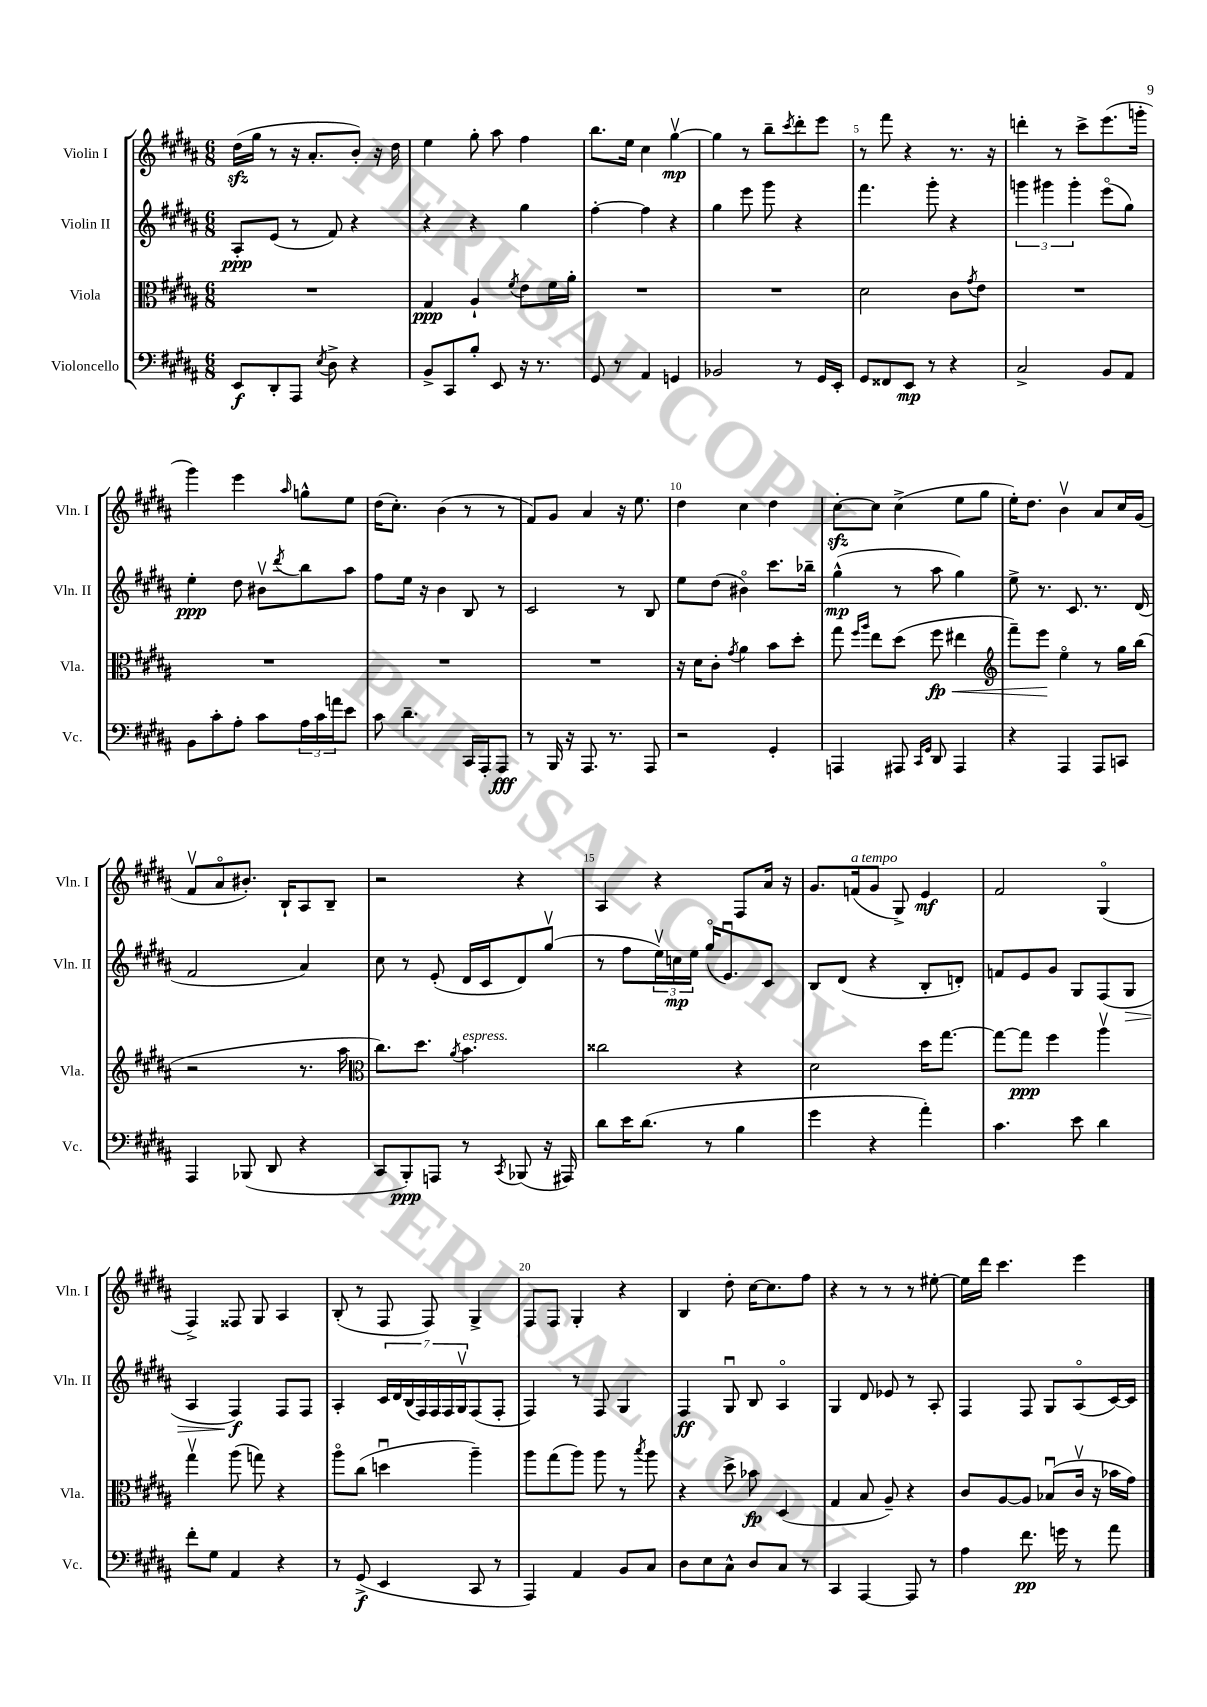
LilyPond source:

<<
\new StaffGroup <<
\new Staff = "s0" \with { instrumentName = "Violin I" shortInstrumentName = "Vln. I" } {
    \clef treble \key b \major \numericTimeSignature \time 6/8
    dis''16\sfz( gis''16 r8 r16 ais'8.-. b'8-.) r16 dis''16 |
    e''4 gis''8-. ais''8 fis''4 |
    b''8. e''16 cis''4 gis''4~\upbow\mp |
    gis''4 r8 b''8-- \acciaccatura { cis'''8 } dis'''8-. e'''8 |
    r8 fis'''8 r4 r8. r16 |
    d'''4-. r8 cis'''8-> e'''8.( g'''16-. |
    gis'''4) e'''4 \grace { ais''16 } g''8-^ e''8 |
    dis''16( cis''8.-.) b'4( r8 r8 |
    fis'8) gis'8 ais'4 r16 e''8. |
    dis''4 cis''4 dis''4 |
    cis''8~-.\sfz cis''8 cis''4->( e''8 gis''8 |
    e''16-.) dis''8. b'4\upbow ais'8 cis''16 gis'16( |
    fis'8\upbow ais'8\flageolet bis'8.-.) b16-! ais8 b8-- |
    r2 r4 |
    ais4 r4 fis8 ais'16 r16 |
    gis'8. f'16^\markup { \italic "a tempo" }( gis'8 gis8->) e'4\mf |
    fis'2 gis4\flageolet( |
    fis4->) fisis8 gis8 ais4 |
    b8-.( r8 fis8 fis8) gis4-> |
    fis8 fis8 gis4-. r4 |
    b4 dis''8-. cis''16~ cis''8. fis''8 |
    r4 r8 r8 r8 eis''8~-. |
    eis''16 dis'''16 cis'''4. e'''4 \bar "|." |
}
\new Staff = "s1" \with { instrumentName = "Violin II" shortInstrumentName = "Vln. II" } {
    \clef treble \key b \major \numericTimeSignature \time 6/8
    ais8-.\ppp e'8( r8 fis'8) r4 |
    r4 r4 gis''4 |
    fis''4~-. fis''4 r4 |
    gis''4 e'''8 gis'''8 r4 |
    fis'''4. gis'''8-. r4 |
    \tuplet 3/2 { g'''4 gis'''4 gis'''4-. } e'''8\flageolet( gis''8) |
    e''4-.\ppp dis''8 bis'8\upbow \acciaccatura { dis'''8 } b''8 ais''8 |
    fis''8 e''16 r16 b'4 b8 r8 |
    cis'2 r8 b8 |
    e''8 dis''8( bis'4\flageolet) cis'''8. bes''16-- |
    gis''4-^\mp( r8 ais''8 gis''4) |
    e''8-> r8. cis'8. r8. dis'16( |
    fis'2 ais'4) |
    cis''8 r8 e'8-.( dis'16 cis'16 dis'8) gis''8\upbow( |
    r8 fis''8 \tuplet 3/2 { e''16\upbow) c''16\mp e''16 } gis''16\flageolet( e'8.\downbow) cis'8 |
    b8 dis'8( r4 b8-. d'8-.) |
    f'8 e'8 gis'8 gis8 fis8( gis8\> |
    ais4 fis4\f\!) fis8 fis8 |
    ais4-. \tuplet 7/4 { cis'16 dis'16 b16( fis16) fis16 fis16 gis16\upbow } fis8( fis8-. |
    fis4) r8 fis8 gis4 |
    fis4\ff gis8\downbow b8 ais4\flageolet |
    gis4 dis'8 ees'8 r8 ais8-. |
    fis4 fis8 gis8 ais8\flageolet( cis'16~) cis'16 \bar "|." |
}
\new Staff = "s2" \with { instrumentName = "Viola" shortInstrumentName = "Vla." } {
    \clef alto \key b \major \numericTimeSignature \time 6/8
    R2. |
    gis4\ppp ais4-! \acciaccatura { fis'8 } e'8 fis'16 ais'16-. |
    R2. |
    R2. |
    dis'2 cis'8 \acciaccatura { gis'8 } e'8 |
    R2. |
    R2. |
    R2. |
    R2. |
    r16 dis'16 cis'8-. \acciaccatura { gis'8 } ais'4 b'8 dis''8-. |
    gis''8 \grace { fis''16 ais''16 } e''8 dis''8( fis''8\fp\< eis''4 |
    \clef treble fis'''8--) e'''8\! e''4\flageolet r8 gis''16 b''16( |
    r2 r8. ais''16 |
    \clef alto cis''8.) dis''8. \acciaccatura { ais'8 } b'4.^\markup { \italic "espress." } |
    cisis''2 r4 |
    dis'2 dis''16 gis''8.~ |
    gis''8~ gis''8\ppp fis''4 ais''4\upbow |
    gis''4\upbow ais''8( g''8) r4 |
    ais''8\flageolet cis''8( d''4\downbow ais''4--) |
    ais''8 gis''8( ais''8) ais''8 r8 \acciaccatura { b''8 } ais''8 |
    r4 dis''8-> bes'8\fp dis4( |
    gis4 b8 ais8--) r4 |
    cis'8 ais8~ ais8 bes8\downbow( cis'16\upbow r16 bes'16 gis'16) \bar "|." |
}
\new Staff = "s3" \with { instrumentName = "Violoncello" shortInstrumentName = "Vc." } {
    \clef bass \key b \major \numericTimeSignature \time 6/8
    e,8\f dis,8-. ais,,8 \acciaccatura { e8 } dis8-> r4 |
    b,8-> cis,8 b8-. e,8 r16 r8. |
    gis,8 r8 ais,4 g,4 |
    bes,2 r8 gis,16 e,16-. |
    gis,8 fisis,8 e,8\mp r8 r4 |
    cis2-> b,8 ais,8 |
    b,8 cis'8-. ais8-. cis'8 \tuplet 3/2 { ais16 cis'16 a'16 } e'8 |
    cis'8 dis'4.-- cis,16 ais,,16-. ais,,8\fff |
    r8 b,,16 r16 ais,,8. r8. ais,,8 |
    r2 gis,4-. |
    a,,4 ais,,8 \grace { cis,16 gis,16 } dis,8 ais,,4 |
    r4 ais,,4 ais,,8 c,8 |
    ais,,4 bes,,8( dis,8 r4 |
    cis,8 b,,8-.\ppp) a,,8 r8 \acciaccatura { cis,8 } bes,,8( r16 ais,,16) |
    dis'8 e'16 dis'8.( r8 b4 |
    gis'4 r4 ais'4-.) |
    cis'4. e'8 dis'4 |
    fis'8-. gis8 ais,4 r4 |
    r8 gis,8->\f( e,4 cis,8 r8 |
    ais,,4) ais,4 b,8 cis8 |
    dis8 e8 cis8-^ dis8 cis8 r8 |
    cis,4 ais,,4~ ais,,8 r8 |
    ais4 fis'8.\pp g'16 r8 ais'8 \bar "|." |
}
>>
>>
\layout { \context { \Score \override BarNumber.break-visibility = ##(#f #t #t) barNumberVisibility = #(every-nth-bar-number-visible 5) } }
